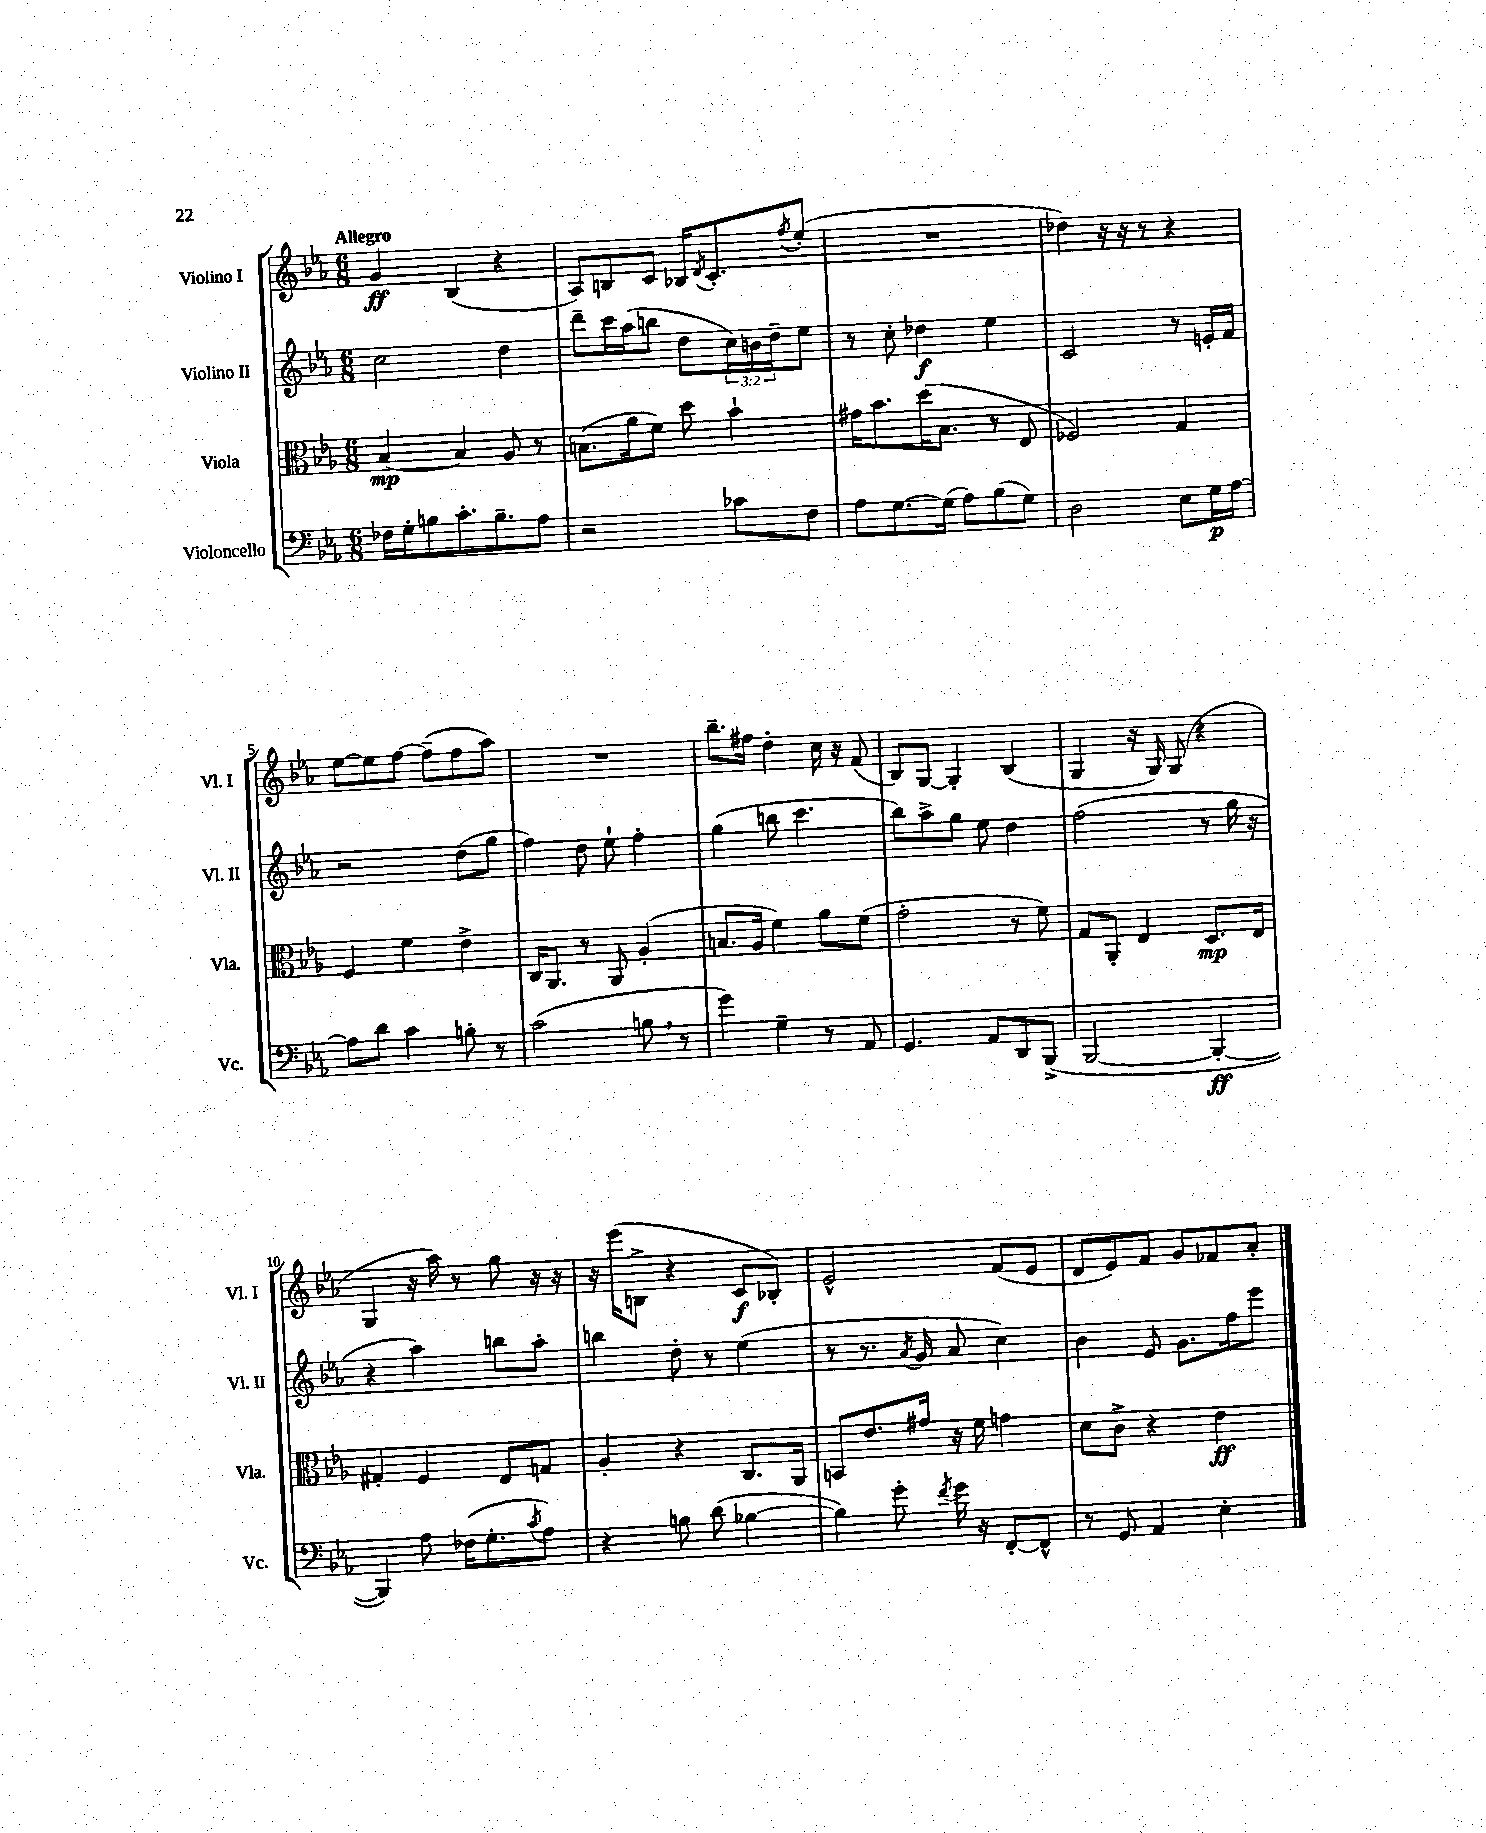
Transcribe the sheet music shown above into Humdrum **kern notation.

**kern	**kern	**kern	**kern
*staff4	*staff3	*staff2	*staff1
*clefF4	*clefC3	*clefG2	*clefG2
*k[b-e-a-]	*k[b-e-a-]	*k[b-e-a-]	*k[b-e-a-]
*M6/8	*M6/8	*M6/8	*M6/8
16F-	[4B-	2cc	4g
16G'	.	.	.
8B	.	.	.
8.c'	4B-]	.	(4B-
8.B~	.	.	.
.	8A-	4dd	4r
8A-	8r	.	.
=	=	=	=
2r	(8.B	8ddd~	8A-)
.	.	16ccc	8B
.	16a-	(16aa-	.
.	8f)	8bb	8c
.	8dd	8dd	16B-
.	.	.	8qd
.	.	.	8.c'
8c-	4b-`	24cc)	.
.	.	24b	.
.	.	24dd~	.
.	.	.	8qff
8F	.	8ee-	(8ee-'
=	=	=	=
8A-	16g#	8r	2.r
.	8.b-	.	.
[8.G	.	8cc'	.
.	(16dd	4dd-	.
(16G]	8.B-	.	.
8A-)	.	.	.
(8B-	8r	4ee-	.
8G)	8E-	.	.
=	=	=	=
2D	2F-)	2c	4dd-)
.	.	.	16r
.	.	.	16r
.	.	.	8r
8E-	4G	8r	4r
16G	.	16e'	.
[16A-	.	16f	.
=	=	=	=
8A-]	4F	2r	[8ee-
8d	.	.	8ee-]
4c	4f	.	[8ff
.	.	.	(8ff~]
8B'	4e-^	(8dd	8ff
8r	.	8gg	8aa-)
=	=	=	=
(2c	16C	4ff)	2.r
.	8.AA-	.	.
.	8r	8dd	.
.	8AA-	8ee-`	.
8B	(4A-'	4ff'	.
8r	.	.	.
=	=	=	=
4g)	8.B	(4gg	8.bb-~
.	16A-	.	16ff#
4G~	4f)	8bb	4dd'
.	.	4.ccc	.
8r	8a-	.	16cc
.	.	.	16r
8AA-	(8f	.	(8f
=	=	=	=
4.GG	2g'	8bb-)	8B-)
.	.	8aa-^	[8G
.	.	8gg	4G']
8AA-	.	8ee-	.
8DD	8r	4dd	(4B-
(8BBB-^	8f)	.	.
=	=	=	=
[2BBB-	8G	(2ff	4G
.	8AA-'	.	.
.	4E-	.	16r
.	.	.	16G)
.	.	.	(8G
4BBB-'_	8.D	8r	4r
.	.	16gg	.
.	16E-	16r	.
=	=	=	=
4BBB-])	4G#'	4r	4G
8A-	4F	4aa-)	16r
.	.	.	16aa-)
(16F-	.	.	8r
8.G'	.	.	.
.	8E-	8bb	8gg
8qc	.	.	.
8A-)	8G	8aa-'	16r
.	.	.	16r
=	=	=	=
4r	4A-'	4bb	16r
.	.	.	(16eee-
.	.	.	8B^
8B	4r	8dd'	4r
(8d	.	8r	.
[4B-	8.C	(4ee-	8c
.	.	.	8B-')
.	16AA-	.	.
=	=	=	=
4B-])	8BB	8r	2e-^^
.	8.e-	8.r	.
8g'	.	.	.
.	.	8qa-	.
.	16g#	16g	.
8qf	.	.	.
16g	16r	8a-	.
16r	16f	.	.
[8FF'	4g	4cc)	(8f
8FF^^]	.	.	8e-
=	=	=	=
8r	8d	4b-	8d
8GG	8c^	.	8e-)
4AA-	4r	8e-	8f
.	.	8.g	8g
4E-'	4e-	.	8f-
.	.	16ff	.
.	.	8eee-	8a-'
==	==	==	==
*-	*-	*-	*-
